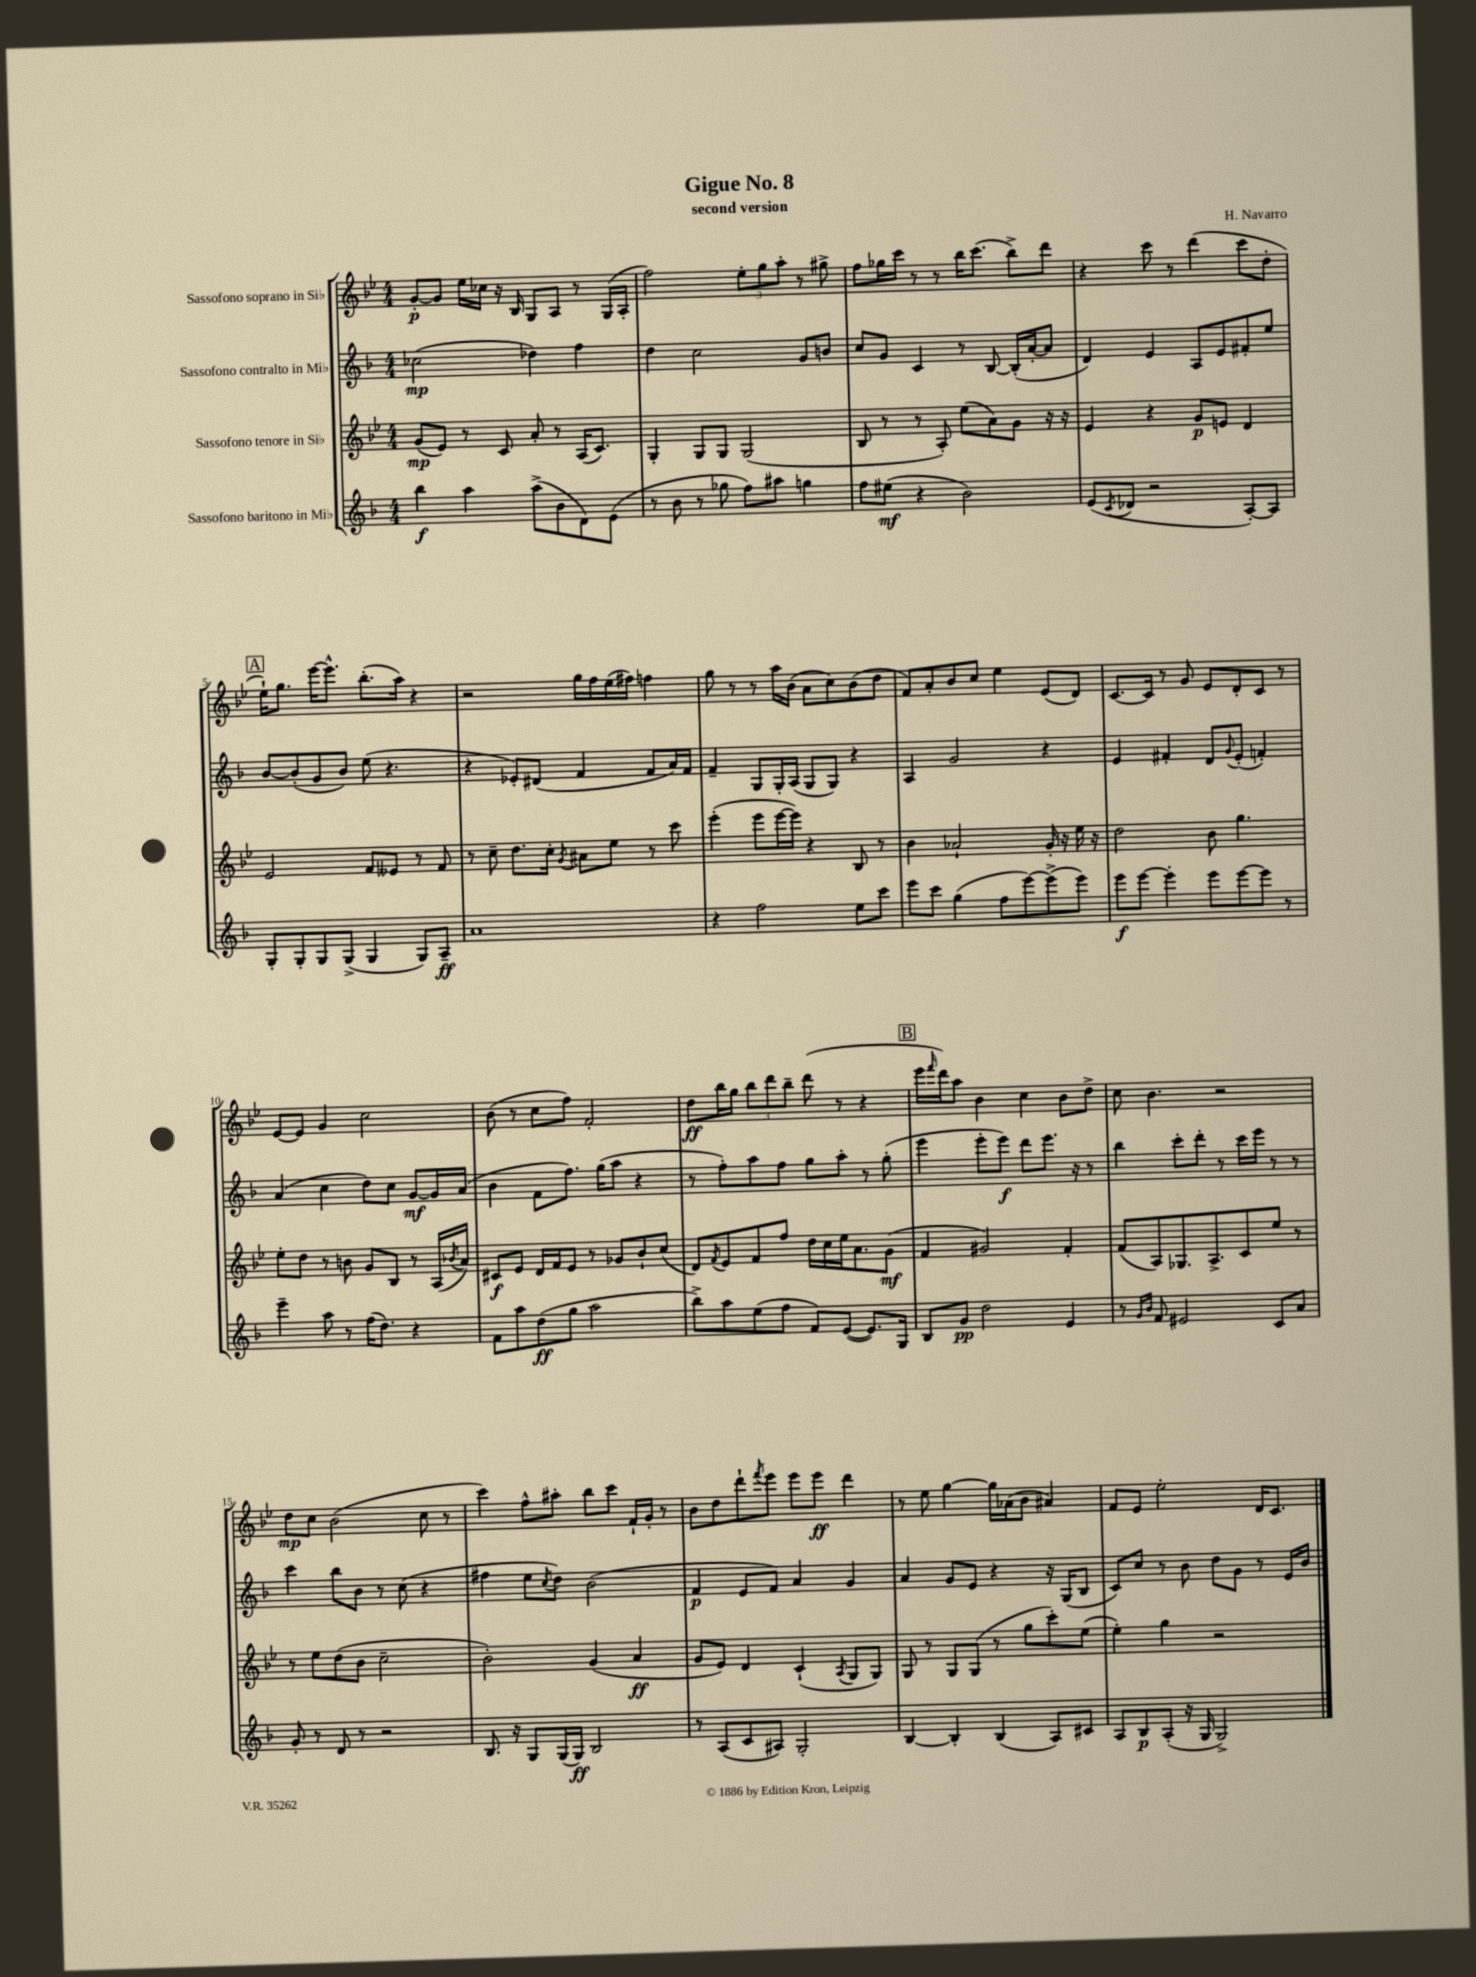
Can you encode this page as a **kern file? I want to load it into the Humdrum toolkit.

**kern	**kern	**kern	**kern
*staff4	*staff3	*staff2	*staff1
*clefG2	*clefG2	*clefG2	*clefG2
*k[b-]	*k[b-e-]	*k[b-]	*k[b-e-]
*M4/4	*M4/4	*M4/4	*M4/4
4bb-\	(8g/L	(2cc-\	[8g'/L
.	8e-/J)	.	8g/]J
4aa\	8r	.	16ee-\LL
.	.	.	16cc-\JJ
.	8c/	.	16r
.	.	.	16B-/
(8aa^\L	8a'/	4dd-\)	8G/L
8b-\	8r	.	8A/J
8d\)	(16A/LK	4ff\	8r
.	8.c/J)	.	.
(8e\J	.	.	(16G/LL
.	.	.	16A'/JJ
=	=	=	=
8r	4G'/	4dd\	2ff\)
8b-\	.	.	.
8r	8G/L	2cc\	.
8gg-\	8G/J	.	.
8ff\L)	(2G/	.	12ee-'\L
.	.	.	12gg\
8aa#\J	.	.	.
.	.	.	12aa'\J
4gg\	.	8g/L	8r
.	.	8b/J	8gg#^\
=	=	=	=
8ff\L	8B-/	8cc/L	8ff\L
(8ee#\J	8r	8g/J	16gg-\L
.	.	.	16ccc\JJ
4r	8r	4c/	8r
.	8A'/)	.	8r
2b-\)	(8ee-\L	8r	16bb-\LK
.	.	.	(8.ccc\J
.	8a\)	[8B-/	.
.	8g\J	(16B-'/]LL	8bb-^\L)
.	.	[16a'/J	.
.	16r	8a/]J	8ddd\J
.	16r	.	.
=	=	=	=
(8e/L	4e-/	4d/)	4r
8qc/	.	.	.
8d-/J	.	.	.
2r	4r	4e/	8ccc\
.	.	.	8r
.	8g/L	8A/L	(4ddd\
.	8e/J	8e/	.
[8A'/L)	4d/	8f#'/	8ccc\L
8A/]J	.	8ee/J	8dd'\J
=	=	=	=
8G'/L	2e-/	[8b-/L	16ee-`\LK)
.	.	.	8.gg\J
8G'/	.	(8b-'/]	.
8G/	.	8g/	[16eee-\LK
.	.	.	8.eee-^^\]J
(8G^/J	.	8b-/J)	.
4G/	8f/L	(8ee\	(8.bb-'\L
.	8e--/J	4.r	.
.	.	.	16aa\Jk)
8G/L)	8r	.	4r
8A~/J	8f/	.	.
=	=	=	=
1a	8r	4r	2r
.	8cc~\	.	.
.	8.dd\L	8e-'/L)	.
.	.	(8d#/J	.
.	16cc'\Jk	.	.
.	8qg/	.	.
.	8a#\L	4f/	16gg\LL
.	.	.	16ff\
.	8ee-\J	.	(16ee-\
.	.	.	16ff#\JJ)
.	8r	8f/L	4ff\
.	8ccc\	16a/L)	.
.	.	16f/JJ	.
=	=	=	=
4r	(4eee-'\	4f~/	8gg\
.	.	.	8r
2ff\	8eee-\L	8G/L	8r
.	[16eee-\L	16G'/L	16aa\LL
.	16eee-\]JJ)	(16A/JJ	(16b-\JJ
.	4r	8G/L	8a\L
.	.	8G/J)	8cc\)
8ee\L	8B-/	4r	(8b-\
8ccc\J	8r	.	8dd\J
=	=	=	=
8eee\L	4b-\	4A/	8f/L)
8ccc\J	.	.	8a'/
(4gg\	2a-`/	2g/	8b-/
.	.	.	8cc/J
8ff\L	.	.	4ee-\
[8eee\)	.	.	.
(8eee^\]	16g'/	4r	(8e-/L
.	16r	.	.
8eee\J)	16ee-\	.	8d/J)
.	16r	.	.
=	=	=	=
8eee\L	2dd\	4e/	[8.c/L
[8eee\J	.	.	.
.	.	.	16c/]Jk
4eee'\]	.	4f#'/	8r
.	.	.	8g/
8eee\L	8b-\	8d/L	8e-/L
.	.	8qqg/	.
[8eee\	4.gg\	(8e'/J	8d'/
8eee\]J	.	4f'/)	8c/J
8r	.	.	8r
=	=	=	=
4eee~\	8ee-'\L	(4a/	[8e-/L
.	8dd\J	.	8e-/]J
8aa\	8r	4cc\	4g/
8r	8b\	.	.
(16ff\LK	8g/L	8dd\L)	2cc\
8.dd\J)	.	.	.
.	8B-/J	8cc\J	.
4r	8r	[8g/L	.
.	(16A/LL	16g/]L	.
.	8qb-/	.	.
.	16a/JJ)	(16a/JJ	.
=	=	=	=
8f\L	8c#/L	4b-\	(8b-\
8aa\	8e-/J	.	8r
(8dd\	16d/LL	8f\L	8cc\L
.	16f/J	.	.
8gg\J	8e-/J	8.ff\J)	8ff\J)
2aa\	8r	.	2f'/
.	.	(16gg\LK	.
.	8g-/L	8aa\J	.
.	8b-`/	4r	.
.	(8cc/J	.	.
=	=	=	=
8bb-^\L)	8d/L)	8r	8dd\L
.	8qf/	.	.
8aa\	8e-/	8ff'\L)	16bb-\L
.	.	.	16gg\JJ
(8ee\	8f/	8aa\	12bb-\L
.	.	.	12ddd\
8ff\J	8ff/J	8ff\J	.
.	.	.	12bb-~\J
8f/L)	16dd\LL	8gg\L	(8ddd\
.	16cc\	.	.
([8e/J	16ee-\J	8aa'\J	8r
.	8.a\	.	.
8.e/]L)	.	8r	4r
.	(8g\J	(8gg'\	.
16G/Jk	.	.	.
=	=	=	=
8B-/L	4f/	4eee\	16eee-\LL
.	.	.	16qqfff/
.	.	.	16ddd\J)
8g/J	.	.	8aa\J
2dd\	2g#/)	8eee'\L	4b-\
.	.	8eee\J)	.
.	.	8ddd\L	4cc\
.	.	8.eee\J	.
4e/	4f'/	.	8b-\L
.	.	16r	.
.	.	8r	8dd^\J
=	=	=	=
8r	(8f/L	4bb-\	8cc\
16qqg/LL	.	.	.
16qqb-/JJ	.	.	.
8f/	8A/)	.	4.b-\
2e#/	8.G-/	8ccc'\L	.
.	.	8ddd'\J	.
.	8.A^/	.	.
.	.	8r	2r
.	8c/	16ccc\LL	.
.	.	16eee\JJ	.
8c/L	8ee-/J	8r	.
8a/J	8r	8r	.
=	=	=	=
8g'/	8r	4ccc\	8dd\L
8r	8ee-\L	.	8cc\J
8d/	(8dd\	8bb-\L	(2b-\
8r	8b-\J	8b-\J	.
2r	2cc~\	8r	.
.	.	(8cc\	.
.	.	4r	8cc\
.	.	.	8r
=	=	=	=
8.B-/	2b-'\)	4ff#\	4ccc\)
16r	.	.	.
8G/L	.	8ee\L	8ff^^\L
.	.	8qcc/	.
(16G/L	.	8dd\J)	8aa#'\J
16G/JJ)	.	.	.
2B-/	(4g/	(2b-\	8bb-\L
.	.	.	8ccc\J
.	4a/	.	16f`/LL
.	.	.	16g'/JJ
.	.	.	8r
=	=	=	=
8r	8g/L	4f/	8b-\L
(8A/L	8e-/J)	.	8dd\
8c/	4d/	8e/L	8ddd`\
.	.	.	8qfff/
8A#/J)	.	8f/J)	8eee-\J
2G'/	(4c`/	4a/	8eee-\L
.	.	.	8eee-\J
.	8qA/	.	.
.	8G/L	4g/	4ddd\
.	8G/J)	.	.
=	=	=	=
[4B-/	8G/	4a/	8r
.	8r	.	8ee-\
4B-'/]	8G/L	8g/L	[4gg\
.	(8G/J	8e/J	.
(4B-/	8r	4r	16gg\]LL
.	.	.	(16a-\J
.	8gg\L	.	8b-\J
8A/L)	8ccc'\)	16r	4a#/)
.	.	(16G/LK	.
8c#/J	(8ee-\J	8B-/J	.
=	=	=	=
8A/L	4ee-'\)	8c/L)	8f/L
8B-/	.	8cc/J	8e-/J
(8A'/J	4gg\	8r	2ee-'\
16r	.	8b-\	.
16G/	.	.	.
2G^/)	2r	8dd\L	.
.	.	8g\J	.
.	.	8r	16d/LK
.	.	.	8.c/J
.	.	16e/LL	.
.	.	16b-/JJ	.
==	==	==	==
*-	*-	*-	*-
